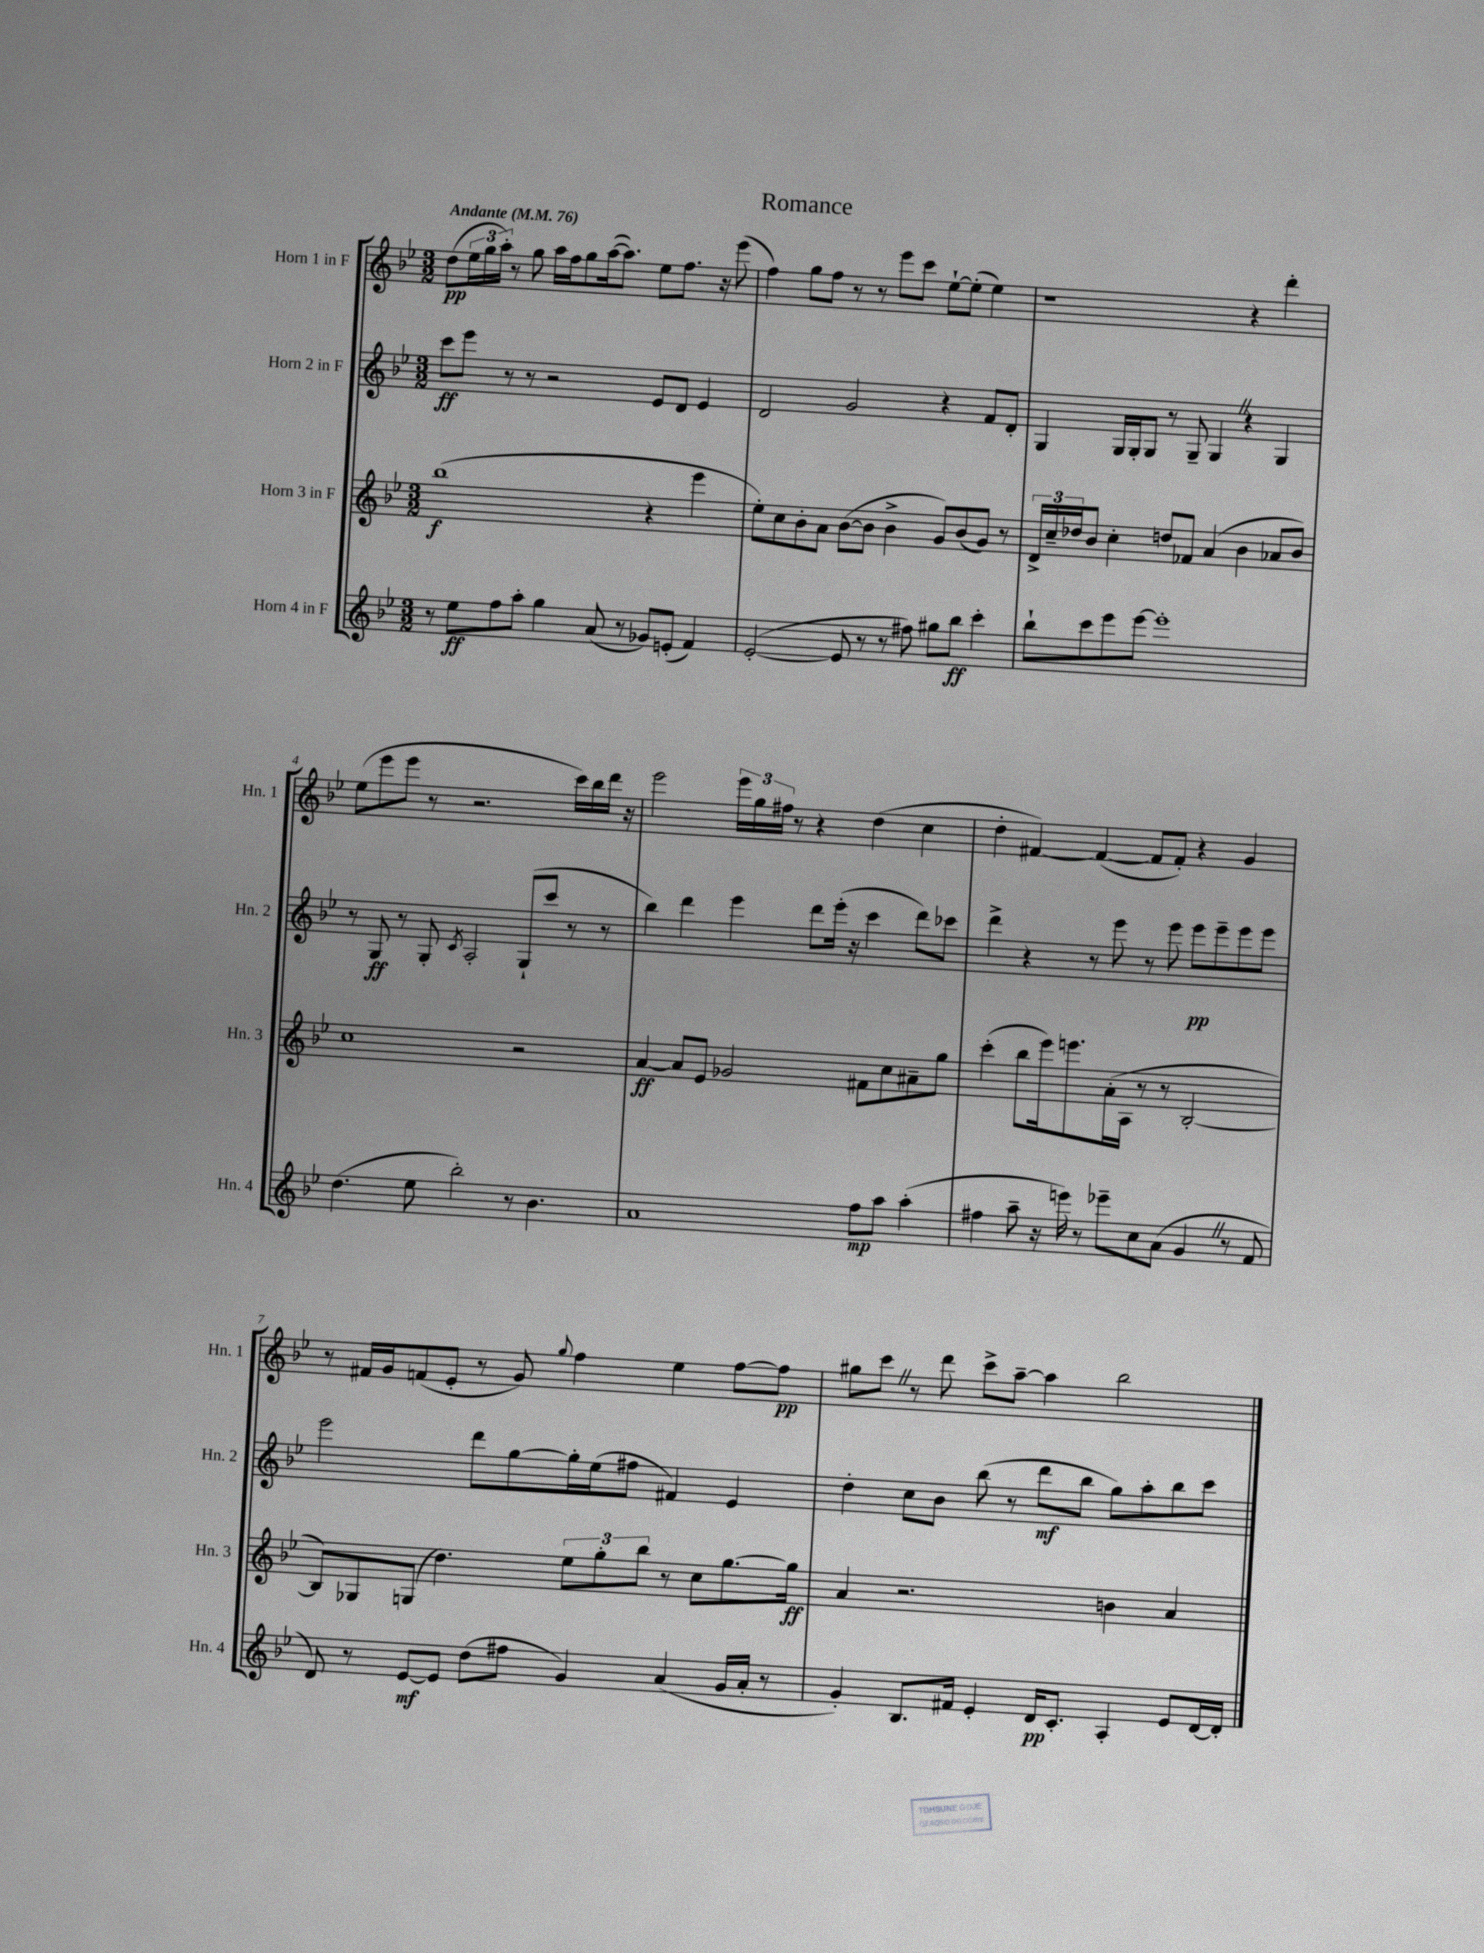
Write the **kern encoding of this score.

**kern	**dynam	**kern	**dynam	**kern	**dynam	**kern	**dynam
*part4	*part4	*part3	*part3	*part2	*part2	*part1	*part1
*staff4	*staff4	*staff3	*staff3	*staff2	*staff2	*staff1	*staff1
*I"Horn 4 in F	*	*I"Horn 3 in F	*	*I"Horn 2 in F	*	*I"Horn 1 in F	*
*I'Hn. 4	*	*I'Hn. 3	*	*I'Hn. 2	*	*I'Hn. 1	*
*clefG2	*	*clefG2	*	*clefG2	*	*clefG2	*
*k[b-e-]	*	*k[b-e-]	*	*k[b-e-]	*	*k[b-e-]	*
*M3/2	*	*M3/2	*	*M3/2	*	*M3/2	*
*MM76	*	*MM76	*	*MM76	*	*MM76	*
=1	=1	=1	=1	=1	=1	=1	=1
!	!	!	!	!	!	!LO:TX:a:B:t=Andante	!
8r	.	(1bb-	f	8ccc\L	ff	(8dd\L	pp
8ee-\L	ff	.	.	8eee-\J	.	24ee-\L	.
.	.	.	.	.	.	24gg\	.
.	.	.	.	.	.	24aa'\JJ)	.
8ff\	.	.	.	8r	.	8r	.
8aa'\J	.	.	.	8r	.	8gg\	.
4gg\	.	.	.	2r	.	16aa\LL	.
.	.	.	.	.	.	16ff\J	.
.	.	.	.	.	.	8gg\	.
(8a/	.	.	.	.	.	([16aa\k	.
.	.	.	.	.	.	8.aa\J])	.
8r	.	.	.	.	.	.	.
8g-X/L)	.	4r	.	8e-/L	.	8ee-\L	.
(8en'/J	.	.	.	8d/J	.	8.ff\J	.
4f/)	.	4eee-\	.	4e-/	.	.	.
.	.	.	.	.	.	16r	.
.	.	.	.	.	.	(8eee-\	.
=2	=2	=2	=2	=2	=2	=2	=2
([2e-'/	.	8ee-'\L)	.	2d/	.	4ff\)	.
.	.	8cc\	.	.	.	.	.
.	.	8b-'\	.	.	.	8gg\L	.
.	.	8a\J	.	.	.	8ff\J	.
8e-/]	.	([8b-\L	.	2g/	.	8r	.
8r	.	8b-\J]	.	.	.	8r	.
8r	.	4b-^\	.	.	.	8eee-\L	.
8ff#X\)	.	.	.	.	.	8ccc\J	.
8gg#X\L	.	8g/L)	.	4r	.	[8ee-`\L	.
8bb-\J	ff	(8b-/	.	.	.	(8ee-'\J]	.
4ccc'\	.	8g/J)	.	8f/L	.	4ee-\)	.
.	.	8r	.	8d'/J	.	.	.
=3	=3	=3	=3	=3	=3	=3	=3
8bb-`\L	.	24d^/LL	.	4G/	.	1r	.
.	.	24cc~/	.	.	.	.	.
.	.	24dd-X/J	.	.	.	.	.
8ccc\	.	8b-/J	.	.	.	.	.
8eee-\	.	4cc'\	.	16G/LL	.	.	.
.	.	.	.	16G'/J	.	.	.
[8eee-\J	.	.	.	8G/J	.	.	.
1eee-']	.	8ddn/L	.	8r	.	.	.
.	.	8f-X/J	.	8G~/	.	.	.
.	.	(4a/	.	4GZ/	.	.	.
.	.	4b-\	.	4r	.	4r	.
.	.	8a-X/L	.	4G/	.	4ddd'\	.
.	.	8b-/J)	.	.	.	.	.
!!LO:LB:g=z
=4	=4	=4	=4	=4	=4	=4	=4
(4.dd\	.	1cc	.	8r	.	(8ee-\L	.
.	.	.	.	8G/	ff	8eee-\	.
.	.	.	.	8r	.	8eee-\J	.
8ee-\	.	.	.	8G'/	.	8r	.
.	.	.	.	8qc/	.	.	.
2bb-'\)	.	.	.	2A'/	.	2.r	.
8r	.	2r	.	(8G`/L	.	.	.
4.b-\	.	.	.	8ccc/J	.	.	.
.	.	.	.	8r	.	16ccc\LL)	.
.	.	.	.	.	.	16bb-\	.
.	.	.	.	8r	.	16ddd\JJ	.
.	.	.	.	.	.	16r	.
=5	=5	=5	=5	=5	=5	=5	=5
1a	.	[4a/	ff	4bb-\)	.	2eee-\	.
.	.	8a/L]	.	4ddd\	.	.	.
.	.	8e-/J	.	.	.	.	.
.	.	2g-X/	.	4eee-\	.	24eee-\LL	.
.	.	.	.	.	.	24gg\	.
.	.	.	.	.	.	24ff#X\JJ	.
.	.	.	.	.	.	8r	.
.	.	.	.	8ddd\L	.	4r	.
.	.	.	.	(16eee-'\Jk	.	.	.
.	.	.	.	16r	.	.	.
8ff\L	mp	8f#X\L	.	4ccc\	.	(4dd\	.
8aa\J	.	8cc\	.	.	.	.	.
(4aa'\	.	8a#X~\	.	8ddd\L)	.	4cc\	.
.	.	8gg\J	.	8ccc-X\J	.	.	.
=6	=6	=6	=6	=6	=6	=6	=6
4ff#X\	.	(4ccc'\	.	4ddd^\	.	4dd'\	.
8aa~\	.	8bb-\L	.	4r	.	[4f#X/)	.
16r	.	16eee-\k)	.	.	.	.	.
16eeen\)	.	8.eeen\	.	.	.	.	.
8r	.	.	.	8r	.	(4f#/_	.
8eee-X~\L	.	(16a'\L	.	8eee-\	.	.	.
.	.	16A\JJ	.	.	.	.	.
8cc\	.	8r	.	8r	.	8f#/L]	.
(8a\J	.	8r	.	8eee-\	.	8f#'/J)	.
4gZ/	.	[2B-'/	.	8eee-\L	pp	4r	.
.	.	.	.	8eee-~\	.	.	.
8r	.	.	.	8eee-\	.	4g/	.
8f/	.	.	.	8eee-\J	.	.	.
!!LO:LB:g=z
=7	=7	=7	=7	=7	=7	=7	=7
8d/)	.	8B-/L])	.	2eee-\	.	8r	.
8r	.	8G-X/	.	.	.	16f#X/LL	.
.	.	.	.	.	.	16g/J	.
[8e-/L	mf	(8Gn/J	.	.	.	(8fn/	.
8e-/J]	.	4.dd\)	.	.	.	8e-'/J	.
(8dd\L	.	.	.	8ddd\L	.	8r	.
8ff#X\J	.	.	.	[8gg\	.	8g/)	.
.	.	.	.	.	.	8qqgg/	.
4g/)	.	12ee-\L	.	16gg'\L]	.	4ff\	.
.	.	.	.	(16ee-\J	.	.	.
.	.	12gg'\	.	.	.	.	.
.	.	.	.	8ff#X\J	.	.	.
.	.	12bb-\J	.	.	.	.	.
(4a/	.	8r	.	4f#X/)	.	4ee-\	.
.	.	8cc\L	.	.	.	.	.
16g/LL	.	[8.gg\	.	4e-/	.	[8ff\L	.
16a'/JJ	.	.	.	.	.	.	.
8r	.	.	.	.	.	8ff\J]	pp
.	.	16gg\Jk]	ff	.	.	.	.
=8	=8	=8	=8	=8	=8	=8	=8
4g'/)	.	4a/	.	4dd'\	.	8gg#X\L	.
.	.	.	.	.	.	8cccZ\J	.
8.B-/L	.	2.r	.	8cc\L	.	8r	.
.	.	.	.	8b-\J	.	8ddd\	.
16f#X/Jk	.	.	.	.	.	.	.
4e-'/	.	.	.	(8bb-\	.	8ccc^\L	.
.	.	.	.	8r	.	[8aa~\J	.
16d/KL	pp	.	.	8ddd\L	mf	4aa\]	.
8.c'/J	.	.	.	.	.	.	.
.	.	.	.	8bb-\J	.	.	.
4A'/	.	4bn\	.	8gg\L)	.	2bb-\	.
.	.	.	.	8aa'\	.	.	.
8e-/L	.	4a/	.	8bb-\	.	.	.
[16d/L	.	.	.	8ccc\J	.	.	.
16d'/JJ]	.	.	.	.	.	.	.
==	==	==	==	==	==	==	==
*-	*-	*-	*-	*-	*-	*-	*-
